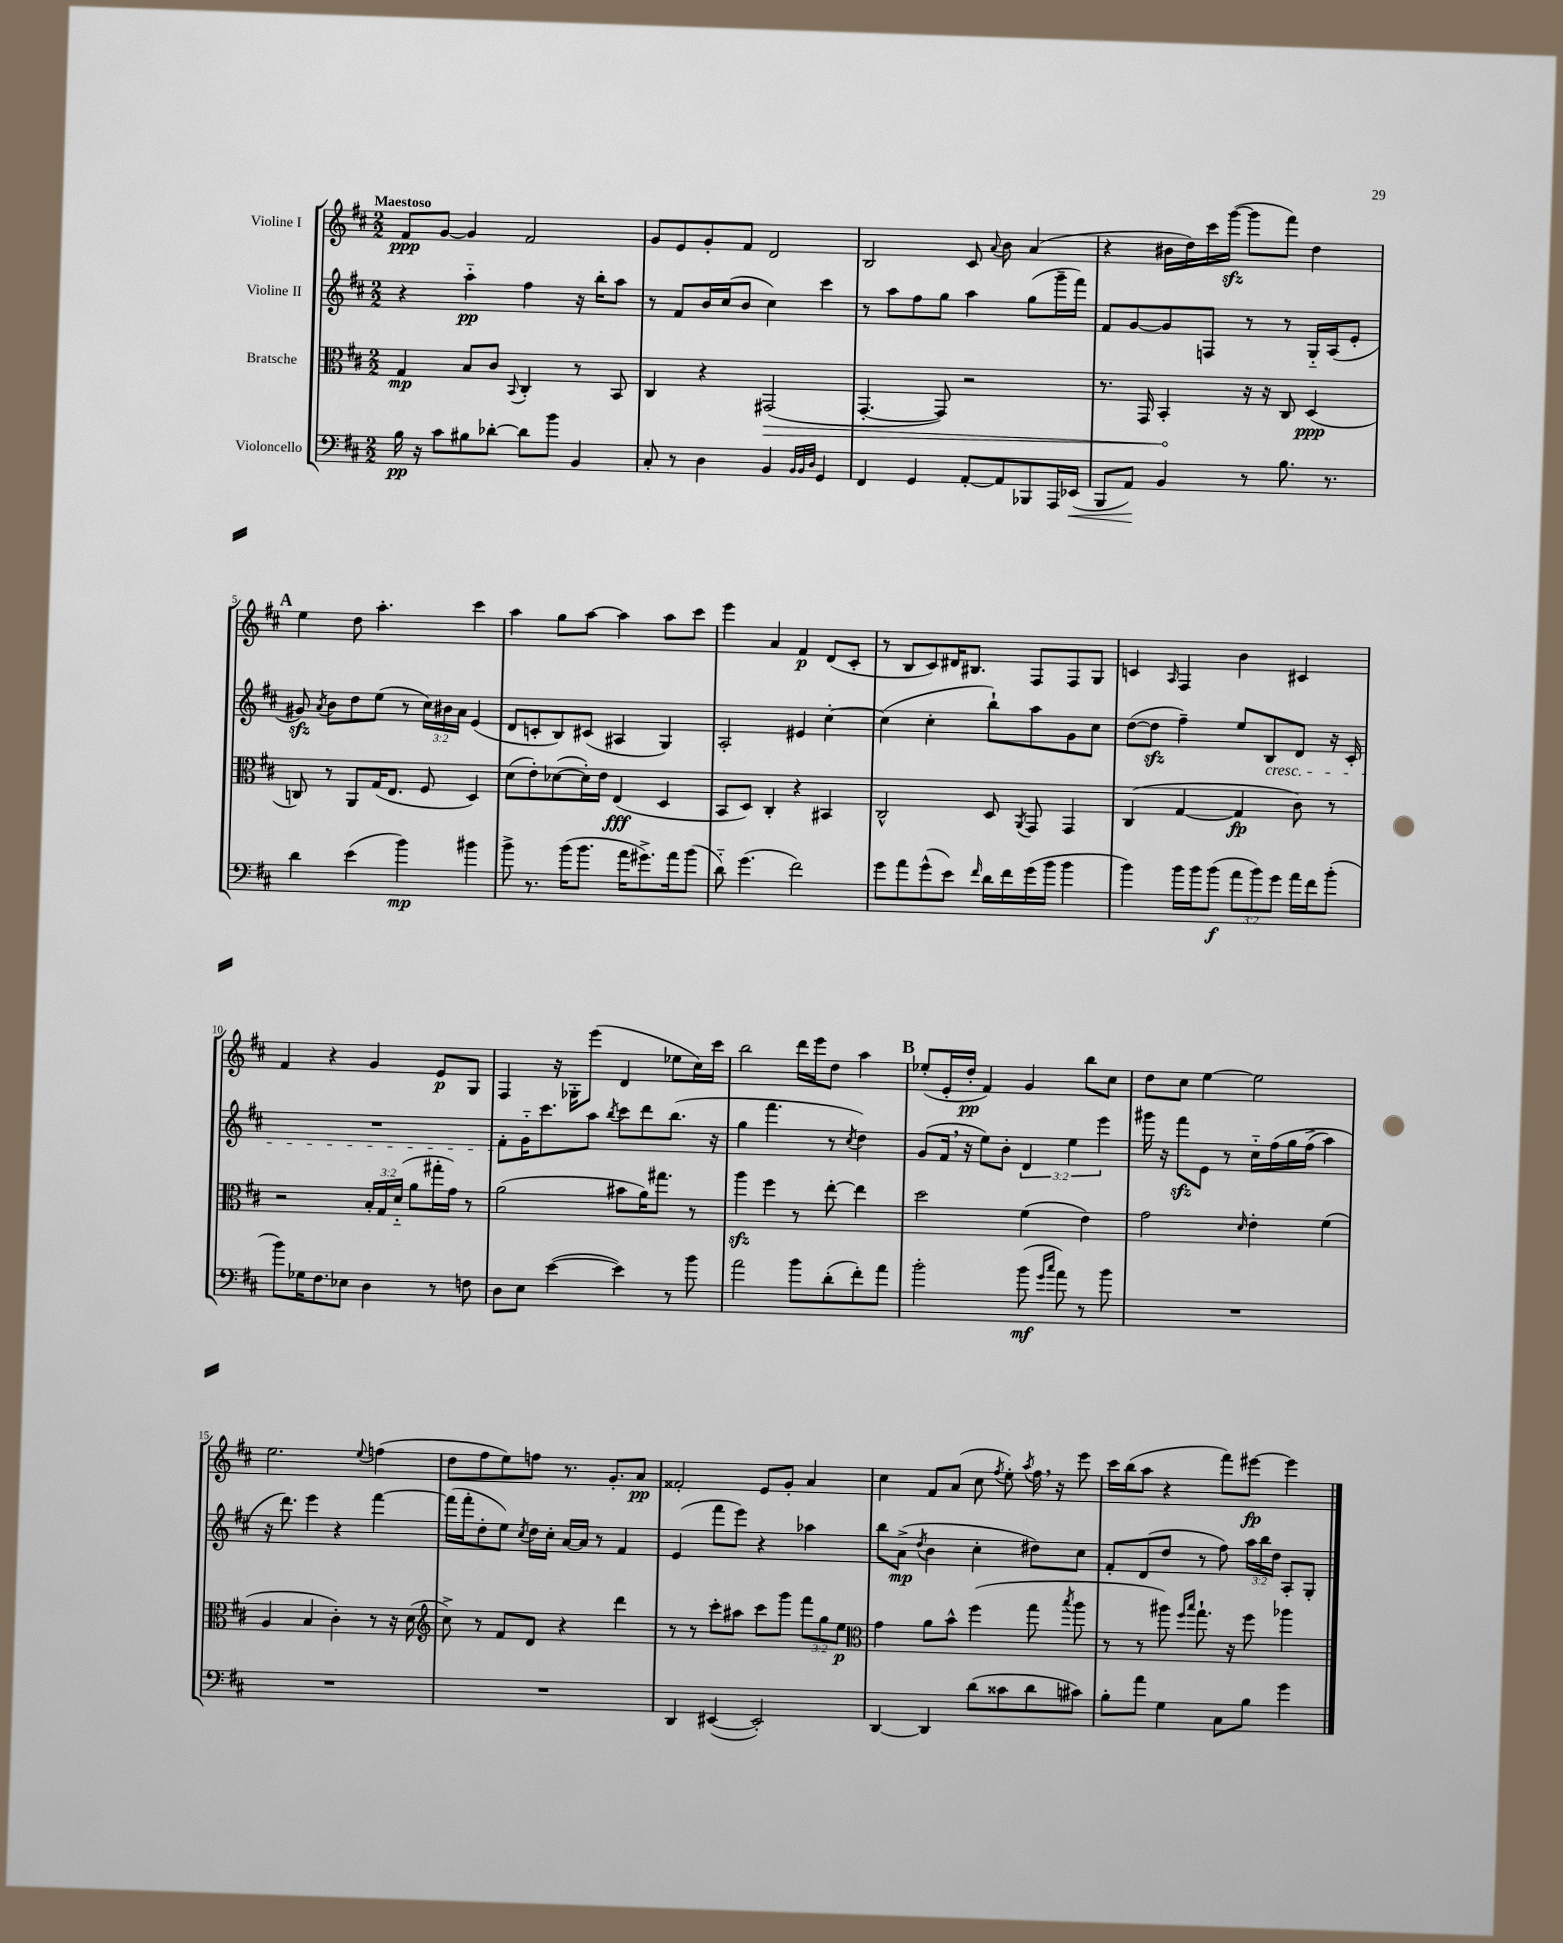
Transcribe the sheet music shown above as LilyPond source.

<<
\new StaffGroup <<
\new Staff = "s0" \with { instrumentName = "Violine I" } {
    \clef treble \key d \major \numericTimeSignature \time 2/2 \tempo "Maestoso"
    \autoBeamOff fis'8[\ppp g'8]~ g'4 fis'2 |
    g'8[ e'8 g'8-. fis'8] d'2 |
    b2 cis'8 \appoggiatura { a'8 } b'8 a'4( |
    r4 bis'16[ d''16) cis'''16 g'''16]~\sfz( g'''8[ fis'''8]) d''4 |
    \mark \markup { \bold "A" } e''4 d''8 a''4.-. cis'''4 |
    a''4 g''8[ a''8]~ a''4 a''8[ cis'''8] |
    e'''4 a'4 fis'4\p d'8[( cis'8]-. |
    r8 b8[ cis'8) dis'16 bis8.] fis8[ fis8 g8] |
    c'4 \grace { a16 } fis4 b'4 cis'4 |
    fis'4 r4 g'4 e'8[\p g8] |
    fis4 r16 ges16[-. e'''8]( d'4 ees''8[ cis''16) cis'''16] |
    b''2 d'''16[ e'''16 d''8] a''4 |
    \mark \markup { \bold "B" } ees''8[-.( e'16-. d''16]-.\pp fis'4) g'4 b''8[ cis''8] |
    d''8[ cis''8] e''4~ e''2 |
    e''2. \appoggiatura { e''8 } f''4( |
    d''8[ fis''8 e''8) f''8] r8. g'8.[-. a'8]\pp |
    fisis'2-. e'8[ g'8]-. a'4 |
    cis''4 fis'8[ a'8]( cis''8 \acciaccatura { fis''8 } e''8-.) \acciaccatura { a''8 } fis''16 \breathe r16 e'''8 |
    cis'''16[ b''16( a''8] r4 fis'''8[) eis'''8]~\fp eis'''4 \bar "|." |
}
\new Staff = "s1" \with { instrumentName = "Violine II" } {
    \clef treble \key d \major \numericTimeSignature \time 2/2 \override Staff.TupletNumber.text = #tuplet-number::calc-fraction-text
    \autoBeamOff r4 a''4-_\pp fis''4 r16 b''16[-. a''8] |
    r8 fis'8[ b'16 cis''16( b'8] cis''4) cis'''4 |
    r8 a''8[ fis''8 g''8] a''4 g''8[( g'''16-- fis'''16]) |
    fis'8[ g'8~ g'8 f8] r8 r8 g16[-_ a16( e'8]-. |
    \mark \markup { \bold "A" } gis'8\sfz) \acciaccatura { a'8 } b'8[ d''8 e''8]( r8 \tuplet 3/2 { cis''16[) bis'16 a'16] } e'4( |
    d'8[ c'8-. b8) cis'8]( ais4 g4) |
    a2-. eis'4 cis''4~-. |
    cis''4( cis''4-. b''8[-!) a''8 g'8 cis''8] |
    d''8[~( d''8]\sfz fis''4--) e''8[ b8\cresc d'8] r16 cis'16-. |
    R1 |
    fis'8[-.\! g'16-_ cis'''8. a''8] \acciaccatura { b''8 } cis'''8[ d'''8 b''8.]( r16 |
    g''4 fis'''4. r8 \acciaccatura { cis''8 } d''4) |
    \mark \markup { \bold "B" } g'8[( fis'16] \breathe r16 e''8[) b'8]-. \tuplet 3/2 { d'4 e''4 e'''4 } |
    gis'''16 r16 fis'''8[\sfz e'8] r8 cis''16[-_ fis''16\( g''16 fis''16]->( a''4) |
    r16 d'''8.\) e'''4 r4 fis'''4~ |
    fis'''16[( fis'''16-. d''8-. e''8]) \acciaccatura { cis''8 } d''16[ cis''16]-. a'16[~ a'16] r8 fis'4 |
    e'4( fis'''8[ e'''8]) r4 aes''4 |
    b''8[ a'8]->\mp( \acciaccatura { d''8 } b'4 cis''4-. dis''8[) cis''8] |
    fis'8[-. d'8( d''8] r8 fis''8) \tuplet 3/2 { a''16[ b''16 d''16] } a8[-. g8]-. \bar "|." |
}
\new Staff = "s2" \with { instrumentName = "Bratsche" } {
    \clef alto \key d \major \numericTimeSignature \time 2/2 \override Staff.TupletNumber.text = #tuplet-number::calc-fraction-text
    \autoBeamOff g4\mp b8[ cis'8] \appoggiatura { b,8 } cis4-. r8 b,8 |
    cis4 r4 \once \override Hairpin.circled-tip = ##t gis,2\>( |
    g,4.~-. g,8) r2 |
    r8. g,16 b,4-.\! r16 r16 cis8 d4\ppp( |
    \mark \markup { \bold "A" } c8) r8 a,8[ g16( e8.] fis8 d4) |
    d'8[( e'8-.) des'8~( des'16-.) e'16] e4\fff( d4 |
    b,8[ d8]) cis4-. r4 bis,4 |
    cis2-^ d8 \acciaccatura { a,8 } g,8 g,4 |
    cis4( g4~ g4\fp cis'8) r8 |
    r2 \tuplet 3/2 { b16[-. g16 d'16]-_( } a'8[ gis''16-. g'16]) r8 |
    a'2( bis'8[ a'16) gis''8.] r8 |
    a''4\sfz fis''4 r8 e''8~-. e''4 |
    \mark \markup { \bold "B" } d''2 fis'4( e'4) |
    g'2 \grace { d'16 } e'4-. fis'4( |
    a4 b4 cis'4-.) r8 r16 d'16( |
    \clef treble cis''8->) r8 fis'8[ d'8] r4 d'''4 |
    r8 r8 cis'''8[-. ais''8] cis'''8[ g'''8] \tuplet 3/2 { fis'''8[ g''8 e''8]\p } |
    \clef alto g'4 a'8[ b'8]-^ fis''4( g''8 \acciaccatura { b''8 } a''8 |
    r8 r8 ais''8) \grace { fis''16[ b''16] } g''8.-! r16 fis''8 aes''4 \bar "|." |
}
\new Staff = "s3" \with { instrumentName = "Violoncello" } {
    \clef bass \key d \major \numericTimeSignature \time 2/2 \override Staff.TupletNumber.text = #tuplet-number::calc-fraction-text
    \autoBeamOff b16\pp r16 cis'8[ bis8 des'8]~-. des'8[ b'8] b,4 |
    cis8-. r8 d4 b,4 \grace { b,32[ b,32 d32] } g,4 |
    fis,4 g,4 a,8[~-. a,8 bes,,8 a,,16 ees,16]\<( |
    b,,8[ a,8]\!) b,4 r8 b8. r8. |
    \mark \markup { \bold "A" } d'4 e'4( b'4\mp) bis'4 |
    b'8-> r8. b'16[( b'8.] a'16[ gis'8.->) a'16 b'8]( |
    d'8-_) g'4.( fis'2) |
    g'8[ a'8 g'8-^( e'8]) \grace { fis'16 } d'16[ fis'16 g'16( b'16] b'4 |
    b'4) b'16[ b'16 b'8]\f( \tuplet 3/2 { a'8[ b'8) g'8] } a'16[ fis'16 b'8]-.( |
    b'8[) ges16 fis8. ees8] d4 r8 f8 |
    d8[ e8] e'4~( e'4) r8 b'8 |
    a'2 b'8[ d'8-.( fis'8-.) a'8] |
    \mark \markup { \bold "B" } b'2-. b'8\mf( \grace { g'16[ cis''16] } a'8) r8 b'8 |
    R1 |
    R1 |
    R1 |
    d,4 eis,4~( eis,2-.) |
    d,4~ d,4 d'8[( cisis'8 d'8 cis'8]) |
    b8[-. a'8] g4 cis8[ b8] g'4 \bar "|." |
}
>>
>>
